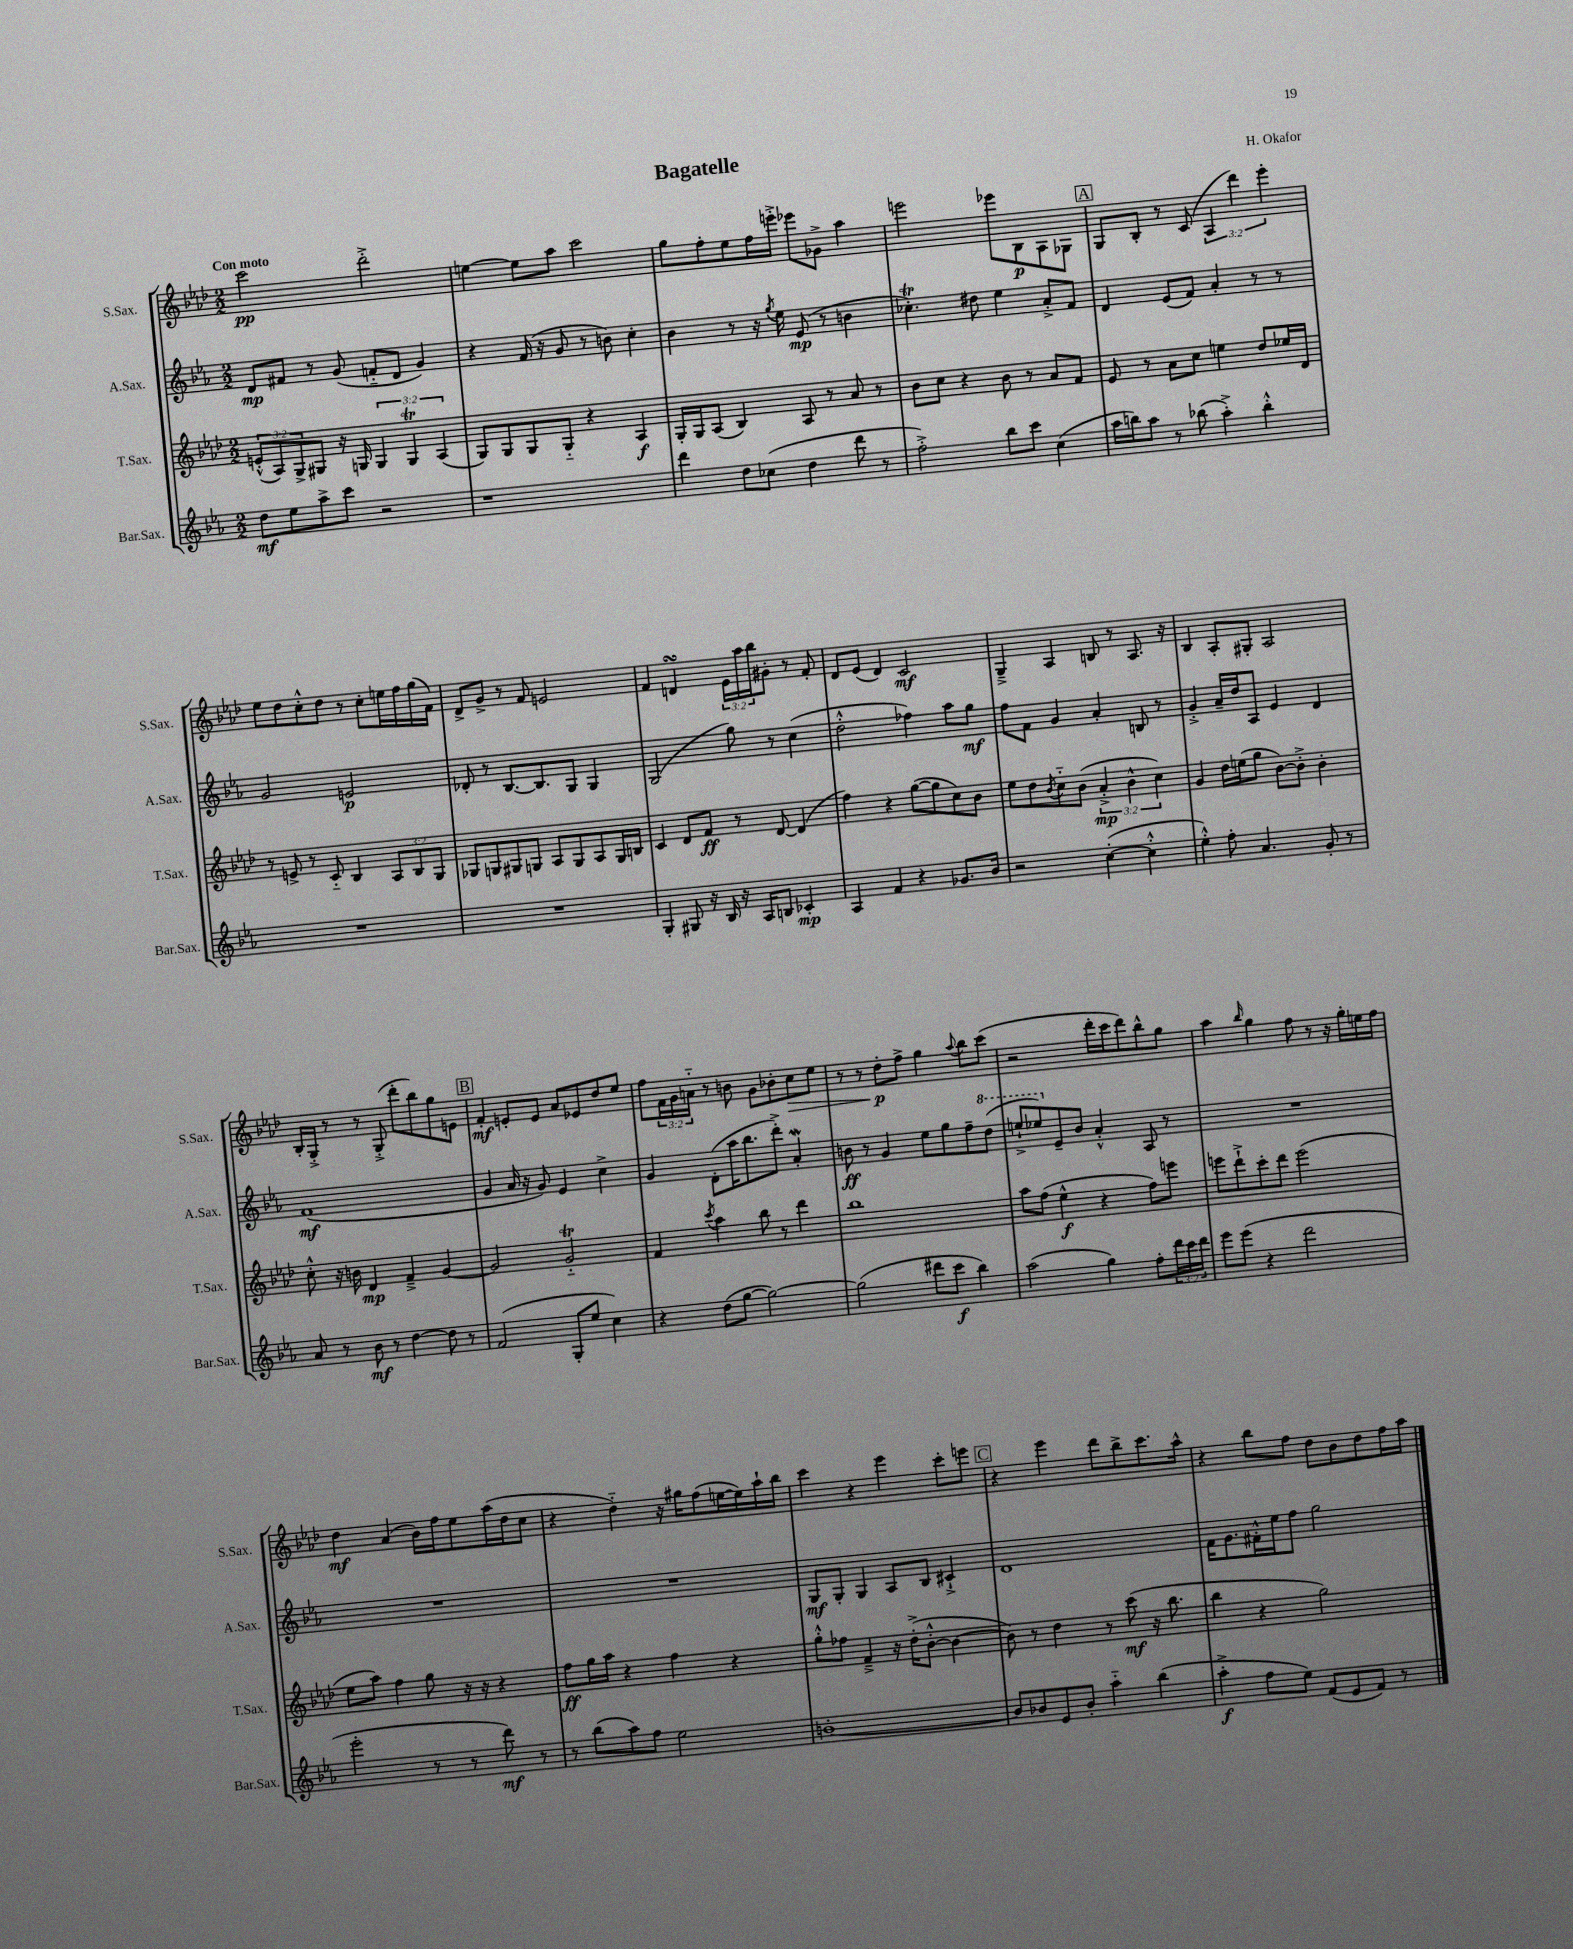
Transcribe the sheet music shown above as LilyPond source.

\header { title = "Bagatelle" composer = "H. Okafor" }
<<
\new StaffGroup <<
\new Staff = "s0" \with { instrumentName = "S.Sax." shortInstrumentName = "S.Sax." } {
    \clef treble \key aes \major \numericTimeSignature \time 2/2 \override Staff.TupletNumber.text = #tuplet-number::calc-fraction-text \tempo "Con moto"
    c'''2\pp des'''2-.-> |
    e''4~ e''8 aes''8 c'''2 |
    g''8 f''8-. ees''8 f''16 e'''16-.-> ees'''8 ges'8-> aes''4 |
    e'''2 ees'''8 bes8\p aes8 ges8 |
    \mark \markup { \box "A" } g8 bes8-. r8 c'8( \tuplet 3/2 { aes4 des'''4) ees'''4-. } |
    ees''8 des''8 c''8-.-^ des''8 r8 c''8-. e''16 f''16 g''16( f'16) |
    des'8-> g'8-> r8 f'8 e'2 |
    f'4 d'4\turn \tuplet 3/2 { ees'16 aes''16 bes''16 } gis'8-. r8 f'8-. |
    des'8 ees'8( des'4) c'2\mf |
    g4---> aes4 b8 r8 aes8. r16 |
    bes4 aes8-. gis8-. aes2 |
    bes16-. g16-.-> r8 r8 g8-.->( des'''8-. bes''8) g''8 e'8 |
    \mark \markup { \box "B" } f'4-.\mf e'8-. e'8 aes'8 ees'8 des''8 ees''8 |
    f''8 \tuplet 3/2 { f'16 g'16 a'16-_ } r8 b'8 g'8 bes'8-. c''8\> ees''8 |
    r8 r8 des''8-.\p\! f''8-> g''4 \appoggiatura { aes''8 } bes''8 c'''8( |
    r2 des'''16-. c'''16 des'''8) bes''8-^ g''8 |
    aes''4 \grace { bes''16 } g''4 f''8 r8 r16 g''16-. e''16 f''16 |
    des''4\mf aes'4( bes'16) f''16 ees''8 aes''16( des''16 c''8 |
    r4 des''4-_) r16 gis''16 f''8( e''16~ e''16) aes''16-! bes''16 |
    c'''4 r4 ees'''4 c'''8-. e'''8 |
    \mark \markup { \box "C" } r4 ees'''4 des'''8 bes''8-> c'''8. aes''16-^ |
    r4 bes''8 f''8 des''8 bes'8 des''8 f''16 aes''16 \bar "|." |
}
\new Staff = "s1" \with { instrumentName = "A.Sax." shortInstrumentName = "A.Sax." } {
    \clef treble \key ees \major \numericTimeSignature \time 2/2
    d'8\mp fis'8 r8 g'8( f'8-_ d'8 g'4) |
    r4 f'16( r16 g'8 r8 b'8) c''4-. |
    bes'4 r8 r16 \acciaccatura { g''8 } ees''16 ees'8\mp( r8 b'4 |
    ces''4.-.\trill) dis''8 ees''4 aes'8-.-> f'8 |
    \mark \markup { \box "A" } d'4 ees'8( f'8) aes'4-. r8 r8 |
    g'2 e'2\p |
    des'8-. r8 bes8.~ bes8. g8 g4 |
    g2( g''8) r8 c''4( |
    d''2-.-^ fes''4) aes''8 g''8\mf |
    f''8 f'8 g'4 aes'4-. b8 r8 |
    g'4-.-> aes'16-- d''16 aes8 ees'4 d'4 |
    f'1\mf( |
    \mark \markup { \box "B" } g'4 aes'16 r16 g'8) ees'4 c''4-> |
    g'4 d'8-.( aes''16 bes''8. d'''8-.->) aes'4-.\mordent |
    b'8\ff r8 g'4 ees''8 g''8 f''8-- \ottava #1 d'''8( |
    e'''8-!-> ees'''8) \ottava #0 ees'8-- bes'8 aes'4-.-^ aes8 r8 |
    R1 |
    R1 |
    R1 |
    g8\mf g8-. g4 aes8 bes8 cis'4-!-> |
    \mark \markup { \box "C" } d'1 |
    f'16 g'8. fis'16-.-^ ees''16 f''8 g''2 \bar "|." |
}
\new Staff = "s2" \with { instrumentName = "T.Sax." shortInstrumentName = "T.Sax." } {
    \clef treble \key aes \major \numericTimeSignature \time 2/2 \override Staff.TupletNumber.text = #tuplet-number::calc-fraction-text
    \tuplet 3/2 { e'8-.-^( aes8) g8-> } gis8 r16 g16 \tuplet 3/2 { g4 g4\trill aes4( } |
    g8) g8 g8 g8-_ r4 aes4\f |
    g16-. g16 aes8( bes4) aes8 r8 aes'8 r8 |
    bes'8 c''8 r4 bes'8 r8 aes'8 f'8 |
    \mark \markup { \box "A" } ees'8 r8 aes'8 c''8 e''4 des''8 ees''16 des'16 |
    r8 e'8-> r8 c'8-_ bes4 \tuplet 3/2 { aes8 bes8 g8 } |
    ges8 g8 gis8 g8 aes8 g8 aes8 g16 b16 |
    c'4 des'8 f'8\ff r8 des'8~ des'4( |
    f''4) r4 g''8~( g''8 c''8) bes'8 |
    ees''8 des''8 \acciaccatura { bes'8 } c''8-_ bes'8( \tuplet 3/2 { aes'4-.->\mp bes'4-^ c''4) } |
    g'4 des''16 e''16( g''8 bes'8~) bes'8-.-> bes'4-. |
    c''8-.-^ r16 b'16 des'4\mp f'4---> g'4~ |
    \mark \markup { \box "B" } g'2 g'2-_\trill |
    f'4 \acciaccatura { c'''8 } aes''4 bes''8 r8 des'''4 |
    bes''1 |
    aes''8 f''8( ees''4-^\f r4 f''8) e'''8 |
    e'''8 des'''8-!-> c'''8-. des'''8 e'''2( |
    ees''8 aes''8) f''4 g''8 r16 r16 r4 |
    f''8\ff g''16 aes''16 r4 f''4 r4 |
    g''8-.-^ fes''8 f'4---> r16 des''16-.->( bes'8~-.-^ bes'4~ |
    \mark \markup { \box "C" } bes'8) r8 des''4 r8 c'''8\mf( r16 bes''8. |
    bes''4 r4 g''2) \bar "|." |
}
\new Staff = "s3" \with { instrumentName = "Bar.Sax." shortInstrumentName = "Bar.Sax." } {
    \clef treble \key ees \major \numericTimeSignature \time 2/2 \override Staff.TupletNumber.text = #tuplet-number::calc-fraction-text
    d''8\mf ees''8 aes''8-> c'''8 r2 |
    r1 |
    d'''4 d''8 ces''8( d''4 d'''8 r8 |
    f''2-.->) bes''8 c'''8 c''4( |
    \mark \markup { \box "A" } aes''16 b''16) aes''8 r8 bes''8( aes''4-.->) bes''4-.-^ |
    R1 |
    R1 |
    g4-. gis8 r16 bes16 r16 aes16 b8 ces'4-.\mp |
    aes4 f'4 r4 ges'8. bes'16 |
    r2 c''4~-.( c''4-.-^ |
    ees''4-.-^) f''8-. aes'4. g'8-. r8 |
    aes'8 r8 bes'8\mf r8 d''4~ d''8 r8 |
    \mark \markup { \box "B" } f'2( g8-. ees''8 c''4) |
    r4 d''8( g''8~ g''2~) |
    g''2( dis'''8 c'''8\f bes''4) |
    aes''2( g''4) f''8-. \tuplet 3/2 { d'''16 c'''16 d'''16 } |
    ees'''8 ees'''8( r4 d'''2 |
    ees'''2-. r8 r8 d'''8\mf) r8 |
    r8 bes''8( aes''8) f''8 ees''2 |
    b'1~-. |
    \mark \markup { \box "C" } b'8 bes'8 ees'8 bes'8-. aes''4-_ bes''4( |
    aes''4-.->\f f''8 ees''8) f'8( ees'8 f'8) r8 \bar "|." |
}
>>
>>
\layout { \context { \Score \remove "Bar_number_engraver" } }
